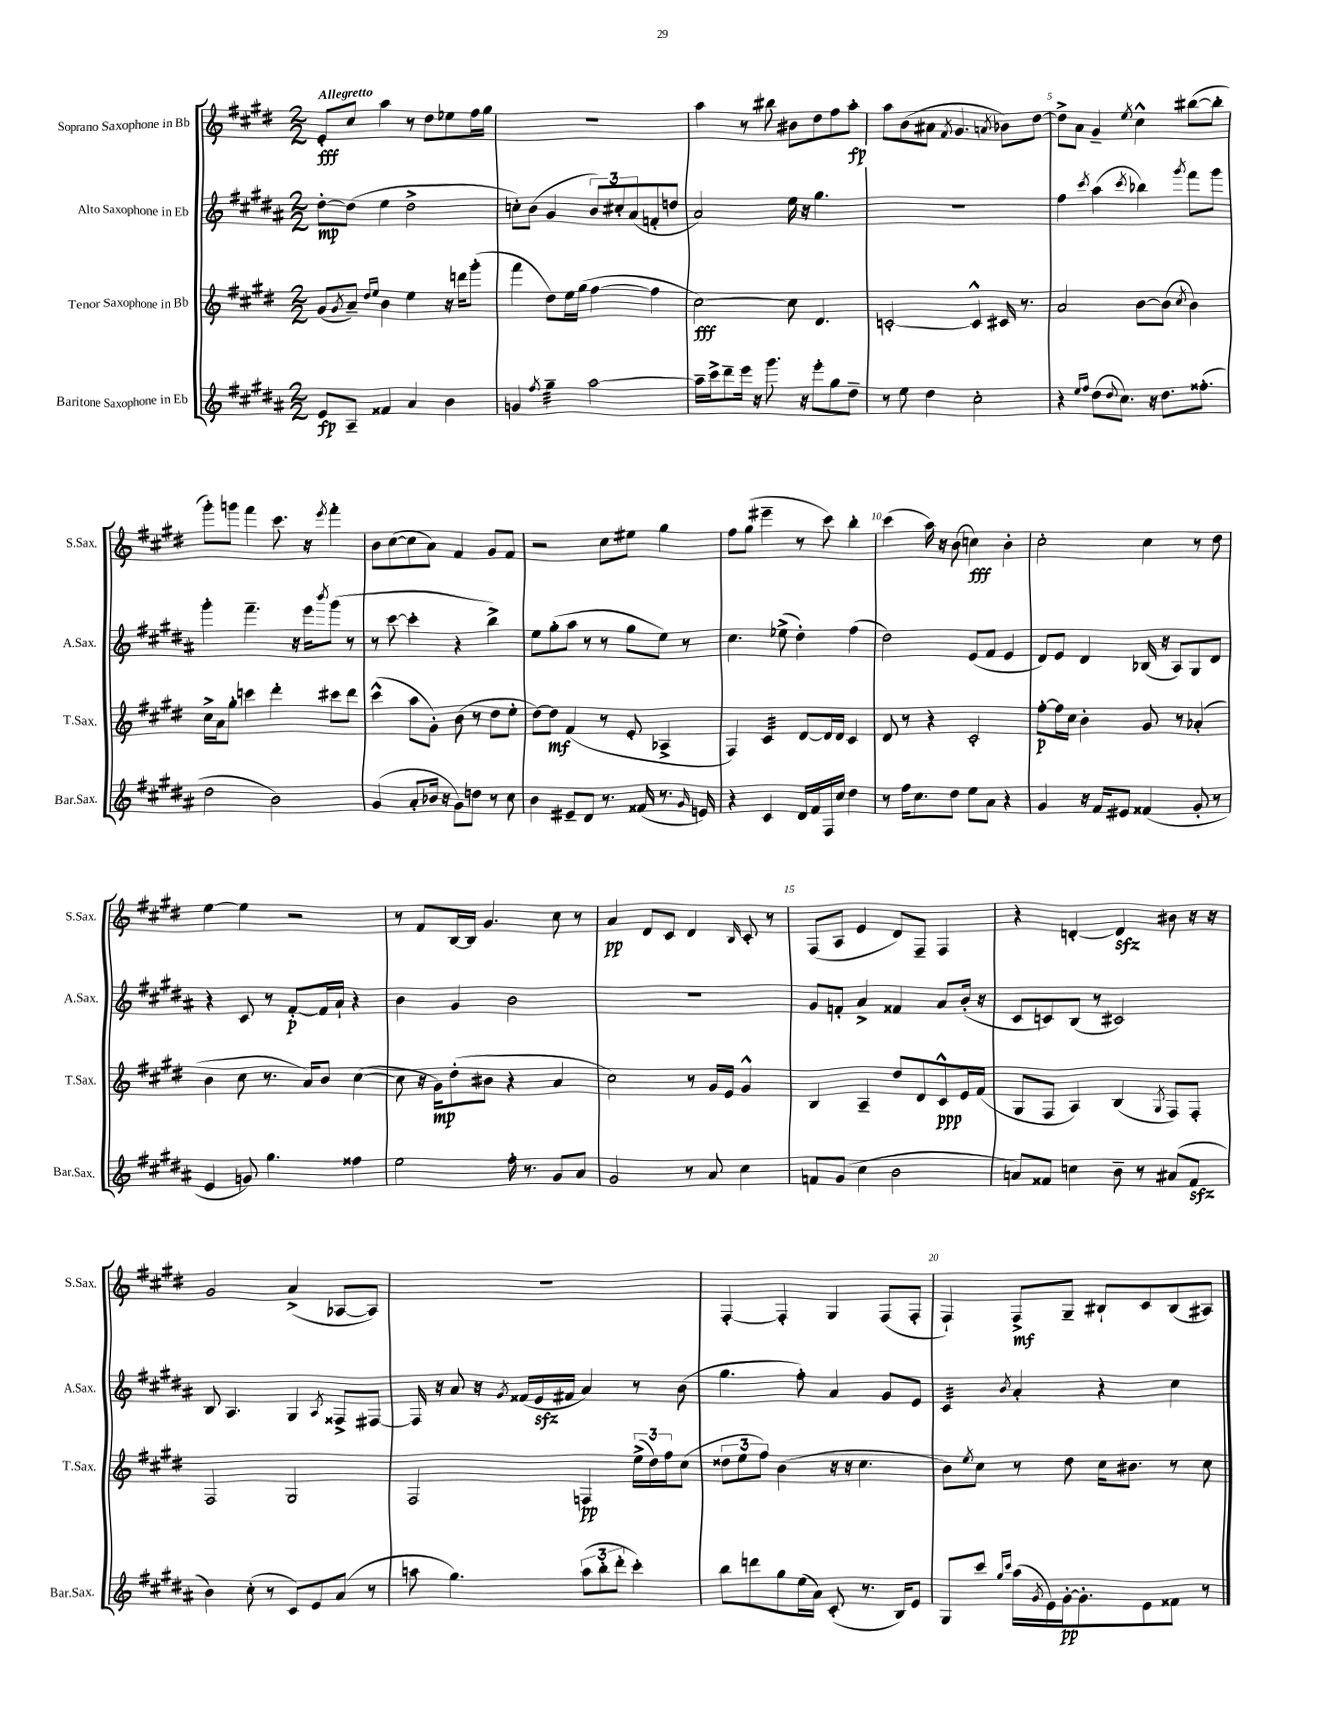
<<
\new StaffGroup <<
\new Staff = "s0" \with { instrumentName = "Soprano Saxophone in Bb" shortInstrumentName = "S.Sax." } {
    \clef treble \key e \major \numericTimeSignature \time 2/2 \tempo "Allegretto"
    e'8-.\fff cis''8 a''4 r8 dis''8 ees''8 fis''16 gis''16 |
    R1 |
    a''4 r8 bis''8 bis'8 dis''8 fis''8 a''8-.\fp |
    a''8 b'8( ais'8 \acciaccatura { fis'8 } gis'4. \acciaccatura { a'8 } bes'8) dis''8~ |
    dis''8-> a'8 gis'4-- \acciaccatura { e''8 } cis''4-^ bis''8~( bis''8-. |
    gis'''8-.) g'''8 fis'''4 cis'''8. r16 \acciaccatura { e'''8 } fis'''4-. |
    b'8 cis''8~( cis''8 a'8) fis'4 gis'8 fis'8 |
    r2 cis''8 eis''8 gis''4 |
    fis''8 gis''8( eis'''4-- r8 cis'''8) b''4-. |
    cis'''4( a''16) r16 b'8( c''4\fff) b'4-. |
    cis''2-. cis''4 r8 dis''8 |
    e''4~ e''4 r2 |
    r8 fis'8 b16~ b16 gis'4. cis''8 r8 |
    a'4\pp dis'8 cis'8 dis'4 \grace { b16 } cis'8-. r8 |
    fis8( a8 e'4 dis'8) fis8-- fis4 |
    r4 d'4~-. d'4\sfz bis'8 r16 r16 |
    gis'2 a'4->( aes8~ aes8) |
    R1 |
    fis4~-. fis4-. gis4 fis8( fis8-. |
    fis4-!) fis8->\mf gis8-- bis8-! cis'8 bis8( ais8) \bar "|." |
}
\new Staff = "s1" \with { instrumentName = "Alto Saxophone in Eb" shortInstrumentName = "A.Sax." } {
    \clef treble \key b \major \numericTimeSignature \time 2/2
    dis''8~-.\mp dis''8( e''4 dis''2-> |
    c''8-.) b'8( gis'4 \tuplet 3/2 { b'8) cis''8-. ais'8( } f'8-. d''8 |
    ais'2) e''16 r16 gis''4. |
    R1 |
    fis''4 \acciaccatura { cis'''8 } ais''4( \acciaccatura { cis'''8 } bes''4) \acciaccatura { gis'''8 } fis'''8 gis'''8 |
    gis'''4-. fis'''4.-- r16 e'''16 \acciaccatura { b'''8 } gis'''8( r8 |
    r8 cis'''8~ cis'''4-. r4 b''4->) |
    e''8 gis''8-.( ais''8 r8 r8 gis''8 e''8) r8 |
    cis''4. ees''8->( dis''4-.) fis''4( |
    dis''2) e'8( fis'8 e'4 |
    dis'8) e'8 dis'4 bes16( r16 ais8) gis8 dis'8 |
    r4 cis'8 r8 fis'8~-.\p fis'16 ais'16-! r4 |
    b'4 gis'4 b'2 |
    R1 |
    gis'8 f'8-. ais'4-> fisis'4 ais'8 b'16-.( r16 |
    cis'8 c'8) b8( r8 cis'2) |
    b8 ais4. gis4 \acciaccatura { ais8 } fisis8-> fis8~ |
    fis16 r16 ais'8 r16 \acciaccatura { gis'8 } fisis'16( e'16\sfz fis'16 ais'4) r8 b'8( |
    gis''4. fis''8-.) ais'4 gis'8 e'8 |
    cis'4:32 \acciaccatura { b'8 } ais'4-. r4 cis''4 \bar "|." |
}
\new Staff = "s2" \with { instrumentName = "Tenor Saxophone in Bb" shortInstrumentName = "T.Sax." } {
    \clef treble \key e \major \numericTimeSignature \time 2/2
    gis'8( \acciaccatura { gis'8 } a'8--) \grace { dis''16 e''16 } b'4 e''4 r16 d'''16 gis'''8-.( |
    fis'''4 dis''8) e''16 gis''16( fis''4~ fis''4 |
    cis''2~\fff) cis''8 dis'4. |
    c'2~-. c'4-^ cis'16 r8. |
    a'2 b'8~ b'8( \acciaccatura { cis''8 } b'4) |
    cis''16-> a'16 gis''8-. c'''4 dis'''4-. cis'''8 dis'''8 |
    cis'''4-^( a''8 gis'8-.) b'8( r8 dis''8 e''8-. |
    dis''8~) dis''8\mf fis'4( r8 e'8-. aes4-> |
    fis4) cis'4:32 dis'8~ dis'16 dis'16 cis'4 |
    dis'8 r8 r4 cis'2-. |
    fis''8~-.\p fis''16 cis''16 b'4-. gis'8 r8 aes'4-.( |
    b'4 cis''8 r8. a'16) b'8 cis''4~( |
    cis''8 r16 gis'16\mp) dis''8-.( bis'8 r4 a'4 |
    cis''2) r8 gis'16 e'16 gis'4-^ |
    b4 a4-- dis''8 dis'8 cis'8-^\ppp e'16 fis'16( |
    gis8 fis8 a4) b4( \acciaccatura { gis8 } fis8) fis8-. |
    fis2 gis2 |
    fis2 f4\pp \tuplet 3/2 { e''16->( dis''16) fis''16 } cis''8( |
    \tuplet 3/2 { disis''8 e''8 fis''8) } b'4( r16 r16 cis''4. |
    b'8) \acciaccatura { e''8 } cis''8 r8 dis''8 cis''16 bis'8. r8 cis''8 \bar "|." |
}
\new Staff = "s3" \with { instrumentName = "Baritone Saxophone in Eb" shortInstrumentName = "Bar.Sax." } {
    \clef treble \key b \major \numericTimeSignature \time 2/2
    e'8\fp ais8-- fisis'4 ais'4 b'4 |
    g'4 \acciaccatura { fis''8 } gis''4:32-- ais''2~ |
    ais''16-- cis'''16-> dis'''8-- e'''16 r16 gis'''8. r16 e'''8-. gis''8 dis''8-- |
    r8 e''8 dis''4 cis''2-. |
    r4 \grace { e''16 fis''16 } dis''8( \appoggiatura { dis''8 } cis''8.) r16 dis''8. fisis''8.-.( |
    dis''2 b'2) |
    gis'4( ais'8-. bes'16 r16 gis'8) d''8 r8 cis''8 |
    b'4 eis'8-- dis'8 r8. fisis'16( r8. \grace { gis'16 } e'16) |
    r4 cis'4 dis'16 fis'16 fis16 cis''16 dis''4 |
    r8 fis''16 cis''8. dis''8 e''8 ais'8 r4 |
    gis'4 r16 fis'16 eis'8 fisis'4( gis'8-. r8 |
    e'4 g'8) gis''4. fisis''4 |
    e''2 fis''16-. r8. gis'8 ais'8 |
    gis'2 r8 ais'8 cis''4 |
    f'8 gis'8( cis''4 b'2 |
    a'8) fisis'8 c''4 b'8-- r8 ais'8( fisis'8\sfz |
    b'4) cis''8-.( r8 cis'8) e'8 ais'8( r8 |
    a''8 gis''4.) \tuplet 3/2 { a''8( b''8-. dis'''8-. } cis'''4-.) |
    b''8 d'''8 gis''8 e''16( ais'16) cis'8-.( r8. b16) e'8 |
    gis8 cis'''8 \grace { gis''16 cis'''16 } ais''16( \acciaccatura { gis'8 } e'16) gis'16~-.\pp gis'8.-. e'8 fisis'8 r8 \bar "|." |
}
>>
>>
\layout { \context { \Score \override BarNumber.break-visibility = ##(#f #t #t) barNumberVisibility = #(every-nth-bar-number-visible 5) } }
